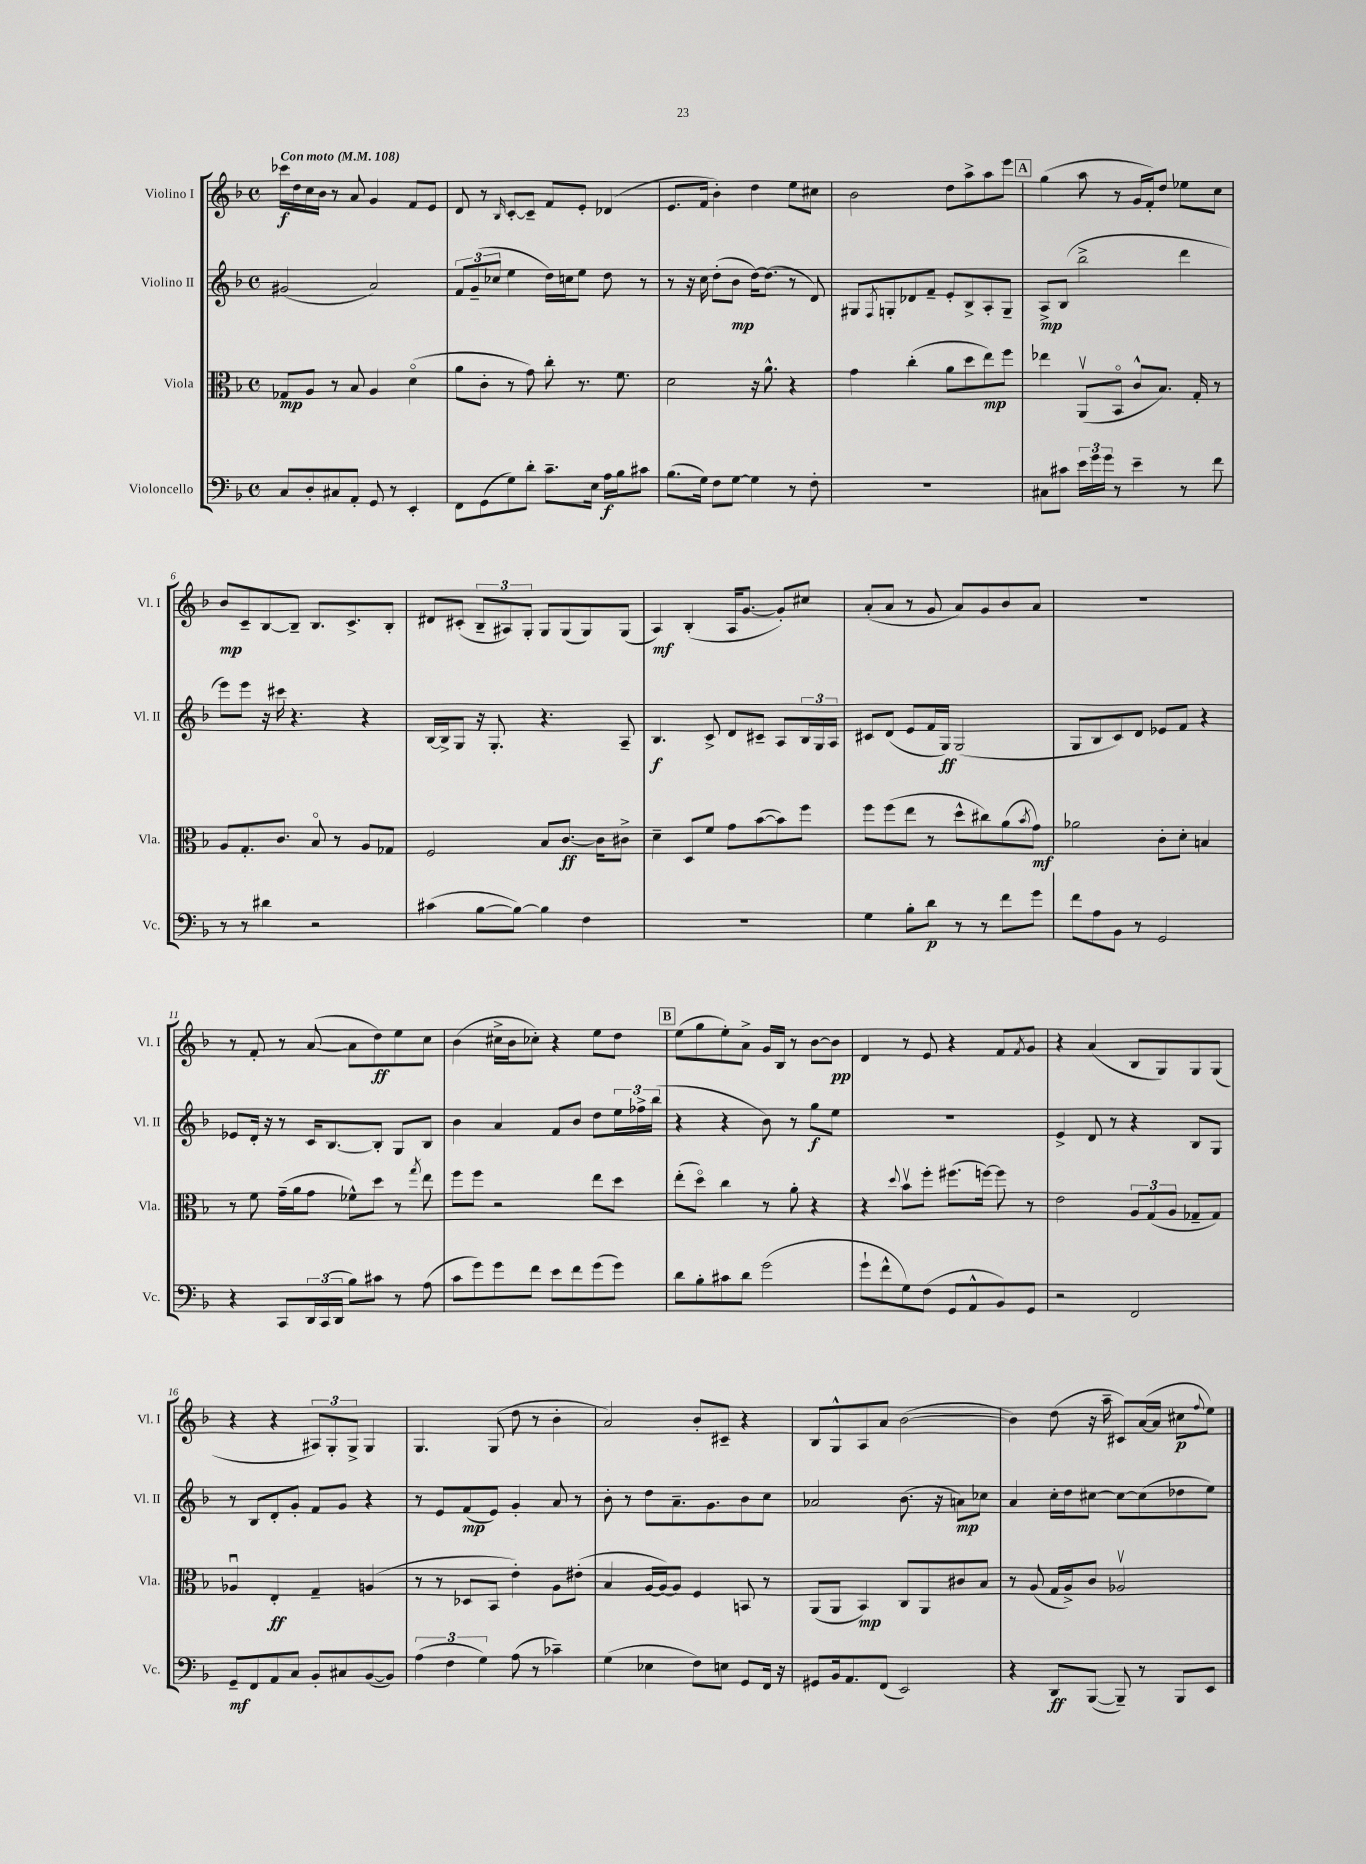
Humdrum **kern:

**kern	**kern	**kern	**kern
*staff4	*staff3	*staff2	*staff1
*clefF4	*clefC3	*clefG2	*clefG2
*k[b-]	*k[b-]	*k[b-]	*k[b-]
*M4/4	*M4/4	*M4/4	*M4/4
*met(c)	*met(c)	*met(c)	*met(c)
*MM108	*MM108	*MM108	*MM108
8C	8G-	(2g#	16ccc-
.	.	.	16dd
8D'	8A	.	16cc
.	.	.	16b-
8C#	8r	.	8r
8AA'	8B-	.	8a
8GG	4A	2a)	4g
8r	.	.	.
4EE'	(4do	.	8f
.	.	.	8e
=	=	=	=
8FF	8a	12f	8d
.	.	(12g~	.
(8GG	8c'	.	8r
.	.	12cc-	.
.	.	.	16qqB-
8G)	8r	4ee	[8c'
8d'	8g)	.	8c~]
8.c~	8cc'	16dd)	8f
.	.	16cc	.
.	8.r	8ee	8e'
16E	.	.	.
16A	.	8dd	(4d-
16B-	8.f	.	.
8c#	.	8r	.
=	=	=	=
(8.B-	2d	8r	8.e
.	.	16r	.
16G)	.	16cc	16f
8F	.	(8dd'	4b-')
[8G	.	8b-	.
4G]	16r	[16dd)	4dd
.	8.a^^	(8.dd]	.
8r	4r	8r	8ee
8F'	.	8d)	8cc#
=	=	=	=
1r	4g	8G#	2b-
.	.	8qF	.
.	.	8G'	.
.	(4cc'	8d-	.
.	.	8f~	.
.	8a	8e'	8dd
.	8dd	8B-^	8aa^
.	8ee)	8A'	8aa
.	8ff	8G~	8eee
=	=	=	=
8C#	4ee-	8A^	(4gg
8c#	.	(8B-	.
24e	(8AAv	2bb-^	8aa
24g	.	.	.
24g	.	.	.
8r	8BB-o	.	8r
4e~	8c^^	.	16g
.	.	.	16f')
.	8.B-)	.	8dd
8r	.	4ddd	8ee-
.	16G'	.	.
8f	8r	.	8cc
=	=	=	=
8r	8A	8eee)	8b-
8r	8.G'	8eee	8c~
4d#	.	16r	[8B-
.	8.c	16ccc#	.
.	.	4.r	8B-~]
2r	8B-o	.	8.B-
.	8r	.	.
.	.	.	8.c^
.	8A	4r	.
.	8G-	.	8B-'
=	=	=	=
(4c#	2F	[16B-	8d#
.	.	16B-^]	.
.	.	8G	(8c#'
[8B-	.	16r	12B-~
.	.	8.G'	.
.	.	.	12A#)
8B-_)	.	.	.
.	.	.	12G'
4B-]	8B-	4.r	8G
.	[8.c	.	(8G
4F	.	.	8G)
.	16c]	.	.
.	8c#^	8A~	(8G
=	=	=	=
1r	4d~	4.B-	4A)
.	8D	.	(4B-'
.	8f	8c^	.
.	8g	8d	16A
.	.	.	[8.g
.	([8b-	8c#~	.
.	8b-])	8A	8g'])
.	8ff	24B-	8cc#
.	.	24G	.
.	.	24A	.
=	=	=	=
4G	8ff	8c#	(8a'
.	(8ff	(8d	8a
8B-'	8ee	8e	8r
8d	8r	16f	8g
.	.	16G)	.
8r	8dd^^	(2G	8a)
8r	8cc#)	.	8g
8f	(8a	.	8b-
.	8qb-	.	.
8g	8g)	.	8a
=	=	=	=
8f	2a-	8G	1r
8A	.	8B-	.
8BB-	.	8c)	.
8r	.	8d	.
2GG	8c'	8e-	.
.	8d'	8f	.
.	4B	4r	.
=	=	=	=
4r	8r	8e-	8r
.	8f	16d'	8f'
.	.	16r	.
8CC	(16g~	8r	8r
.	16a	.	.
24DD	8g	16c	([8a
(24CC	.	.	.
.	.	[8.B-	.
24DD	.	.	.
8B-)	8f-^^)	.	8a]
8c#	8dd	8B-']	8dd)
8r	8r	8G	8ee
.	8qgg	.	.
(8A	8ee	8B-	8cc
=	=	=	=
8c	8ff	4b-	(4b-
8g)	8ff	.	.
8g	2r	4a	16cc#^
.	.	.	16b-
8f	.	.	8cc-')
8e	.	8f	4r
8f	.	8b-	.
(8g	8ee	8dd	8ee
8g)	8dd	24ee	8dd
.	.	24ff-^	.
.	.	(24bb-	.
=	=	=	=
8d	(8ee'	4r	(8ee
8B-'	8ddo)	.	8gg
8c#	4cc	4r	8ee')
8d	.	.	8a^
(2g	8r	8b-)	16g
.	.	.	16B-
.	8a'	8r	8r
.	4r	8gg	[8b-
.	.	8ee	8b-]
=	=	=	=
8g`	4r	1r	4d
8f^^	.	.	.
.	8qqdd	.	.
8G)	8b-v	.	8r
(8F	8ff'	.	8e
8GG	(8.ff#	.	4r
8AA^^	.	.	.
.	[16ff)	.	.
8BB-)	8ff]	.	8f
.	.	.	8qf
8GG	8r	.	8g
=	=	=	=
2r	2e	4e^	4r
.	.	8d	(4a
.	.	8r	.
2FF	12A	4r	8B-
.	(12G	.	.
.	.	.	8G)
.	12A	.	.
.	8G-~	8B-	8G
.	8G-)	8G	(8G
=	=	=	=
8GG~	4A-u	8r	4r
8FF	.	8B-	.
8AA	4E'	8d'	4r
8C	.	8g'	.
8BB-'	4G~	8f	12A#)
.	.	.	12G'
8C#	.	8g	.
.	.	.	12G^
([8BB-	(4A	4r	4G
8BB-])	.	.	.
=	=	=	=
(6A	8r	8r	4.G
.	8r	8e	.
6F	.	.	.
.	8D-	(8f	.
6G)	.	.	.
.	8BB-	8e)	(8G
(8A	4e')	4g'	8dd
8r	.	.	8r
4c-~)	8A	8a	4b-'
.	(8e#'	8r	.
=	=	=	=
(4G	4B-	8b-'	2a)
.	.	8r	.
4E-	[16A	8dd	.
.	16A_)	.	.
.	8A]	8.a~	.
8F)	4F	.	8b-'
.	.	8.g	.
8E	.	.	8c#~
8GG	8BB	8b-	4r
16FF	8r	8cc	.
16r	.	.	.
=	=	=	=
8GG#	(8AA	2a-	8B-
16BB-	8AA	.	8G^^
8.AA	.	.	.
.	4BB-)	.	8A
(8FF	.	.	8a
2EE)	8C	(8.b-	([2b-
.	8AA	.	.
.	.	16r	.
.	8c#	8a)	.
.	8B-	8cc-	.
=	=	=	=
4r	8r	4a	4b-])
.	(8A	.	.
8DD	16G	16cc'	(8dd
.	16A^)	16dd	.
([8BBB-	8c	[8cc#	16r
.	.	.	16aa~
8BBB-~])	2A-v	8cc#_	8c#)
8r	.	(8cc#]	([16a
.	.	.	16a]
8BBB-	.	8dd-	8cc#
.	.	.	8qqff
8EE	.	8ee)	8ee)
==	==	==	==
*-	*-	*-	*-
